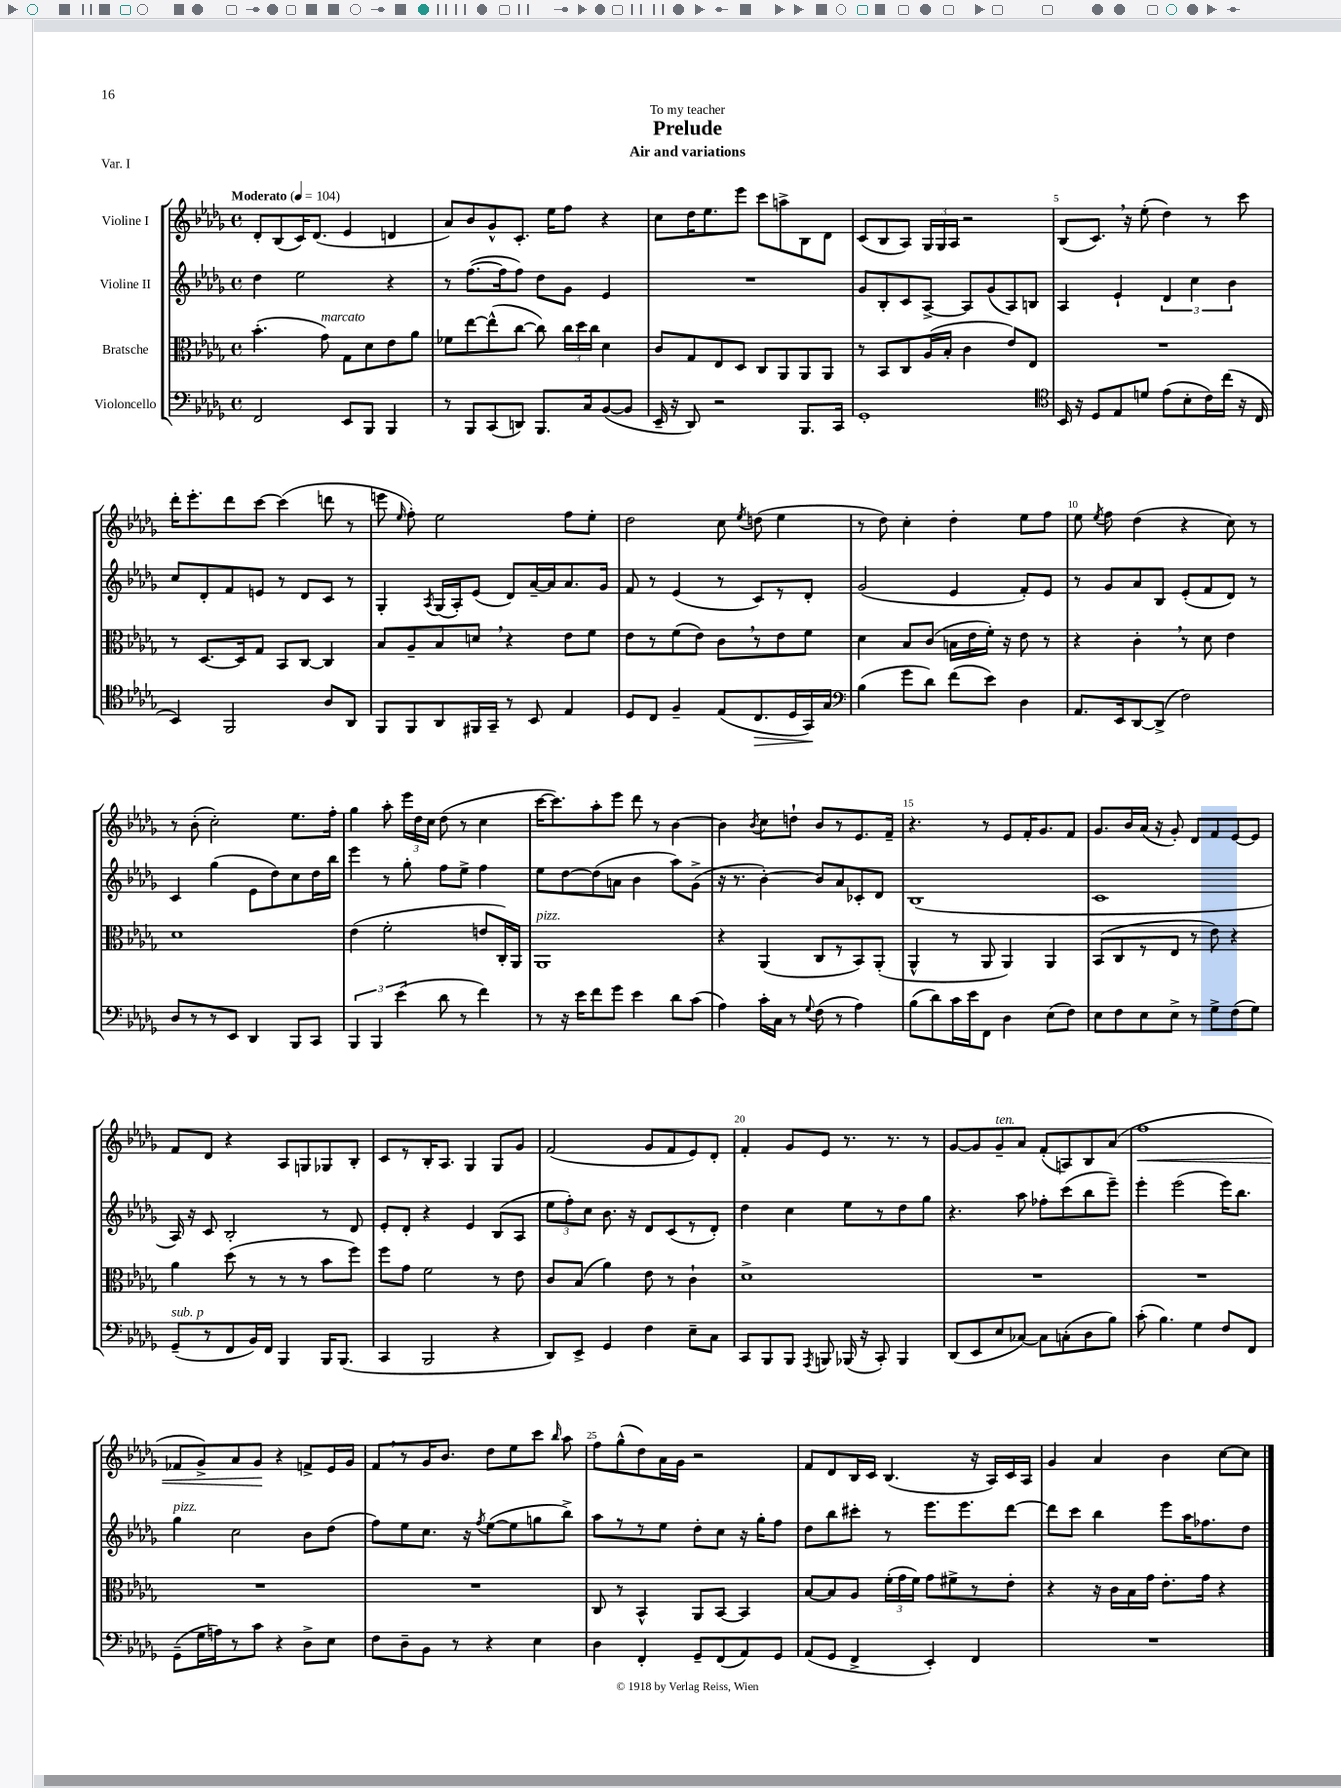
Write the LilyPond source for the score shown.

\header { title = "Prelude" subtitle = "Air and variations" dedication = "To my teacher" piece = "Var. I" }
<<
\new StaffGroup <<
\new Staff = "s0" \with { instrumentName = "Violine I" } {
    \clef treble \key des \major \defaultTimeSignature \time 4/4 \tempo "Moderato" 4 = 104
    \autoBeamOff des'8[-. bes8( c'16) des'8.]( ees'4 d'4 |
    aes'8[) bes'8 ges'8-^ c'8.]-. ees''16[ f''8] r4 |
    c''8[ des''16 ees''8. ees'''8] c'''8[ a''8-> bes8 des'8] |
    c'8[( bes8 aes8]) \tuplet 3/2 { ges16[ ges16 aes16] } r2 |
    bes8[( c'8.]) \breathe r16 ees''8-.( des''4) r8 c'''8 |
    des'''16[-. ees'''8.-. des'''8 c'''8]~ c'''4( d'''8 r8 |
    e'''8 \grace { ees''16 } f''8-.) ees''2 f''8[ ees''8]-. |
    des''2 c''8 \acciaccatura { ees''8 } d''8( ees''4 |
    r8 des''8) c''4-. des''4-. ees''8[ f''8] |
    ees''8 \acciaccatura { ees''8 } f''8 des''4( r4 c''8) r8 |
    r8 bes'8-.( c''2-.) ees''8.[ f''16]-. |
    ges''4 aes''8-. \tuplet 3/2 { ees'''16[ des''16 c''16] } des''8( r8 c''4 |
    c'''16[~ c'''8.) aes''8-. ees'''8] des'''8 r8 bes'4~ |
    bes'4 \acciaccatura { bes'8 } c''8[ d''8]-! bes'8[ r8 ees'8. f'16]-- |
    r4. r8 ees'8[ f'16-. ges'8. f'8] |
    ges'8.[ bes'16 aes'16]( r16 ges'8-.) des'8[ f'8 ees'8~ ees'8] |
    f'8[ des'8] r4 aes8[ g8 ges8 bes8]-. |
    c'8[ r8 bes16-. aes8.] ges4 ges8[ ges'8] |
    f'2( ges'8[ f'8 ees'8) des'8]-. |
    f'4-. ges'8[ ees'8] r8. r8. r8 |
    ges'8[~ ges'8 ges'8--^\markup { \italic "ten." } aes'8] f'8[-.( a8) bes8 aes'8]( |
    f''1\< |
    fes'8[ ges'8->) aes'8 ges'8]\! r4 f'8[-> ees'16 ges'16] |
    f'8[ \breathe r8 ges'16 bes'8.] des''8[ ees''8 c'''8] \grace { bes''16 } aes''8 |
    f''8[ ges''8-^( des''8) aes'16 ges'16] r2 |
    f'8[ des'8 bes16 c'16] bes4.( r16 aes16[) c'16 aes16] |
    ges'4 aes'4 bes'4 c''8[~ c''8] \bar "|." |
}
\new Staff = "s1" \with { instrumentName = "Violine II" } {
    \clef treble \key des \major \defaultTimeSignature \time 4/4
    \autoBeamOff des''4 ees''2 r4 |
    r8 f''8.[~( f''16 f''8]) des''8[ ges'8] ees'4 |
    R1 |
    ges'8[ bes8-. c'8 aes8]~-> aes8[ ges'8( aes8) b8] |
    aes4 ees'4-! \tuplet 3/2 { des'4 c''4 bes'4 } |
    c''8[ des'8-. f'8 e'8] r8 des'8[ c'8] r8 |
    ges4-. \acciaccatura { aes8 } ges16[( aes16-.) ees'8]( des'8[) aes'16~-- aes'16 aes'8. ges'16] |
    f'8 r8 ees'4( r8 c'8[) r8 des'8]-. |
    ges'2( ees'4 f'8[-.) ees'8] |
    r8 ges'8[ aes'8 bes8] ees'8[-.( f'8 des'8]) r8 |
    c'4 ges''4( ees'8[ des''8) c''8 des''16 bes''16] |
    ees'''4 r8 ges''8-. f''8[ ees''8]-> f''4 |
    ees''8[ des''8~ des''8( a'8] bes'4 aes''8[) ges'8]->( |
    r16 r8. bes'4~-.) bes'8[ aes'8 ces'8-. des'8] |
    bes1( |
    c'1 |
    aes16) r16 c'8 bes2-. r8 des'8 |
    ees'8[-. des'8]-. r4 ees'4 bes8[( aes8] |
    \tuplet 3/2 { ees''8[ f''8-.) c''8] } bes'8. r16 des'8[ c'8( r8 des'8]-.) |
    des''4 c''4 ees''8[ r8 des''8 ges''8] |
    r4. aes''8 fes''8[-. c'''8( bes''8 ees'''8]--) |
    ees'''4-. ees'''2( ees'''16[) bes''8.] |
    ges''4^\markup { \italic "pizz." } c''2 bes'8[ des''8]( |
    f''8[) ees''8 c''8.] r16 \acciaccatura { f''8 } ees''8[~( ees''8 g''8 bes''8]->) |
    aes''8[ r8 r8 ees''8] des''8[-. c''8] r16 ges''16[-. f''8] |
    des''8[ bes''8 cis'''8]-. r8 ees'''8.[ ees'''8. des'''8]~ |
    des'''8[ c'''8] bes''4 ees'''8[ aes''16 fes''8. des''8] \bar "|." |
}
\new Staff = "s2" \with { instrumentName = "Bratsche" } {
    \clef alto \key des \major \defaultTimeSignature \time 4/4
    \autoBeamOff bes'4.-.( ges'8^\markup { \italic "marcato" }) ges8[ des'8 ees'8 aes'8] |
    fes'8[ ees''8~ ees''8-^( c''8]~ c''8) \tuplet 3/2 { c''16[ des''16 c''16] } des'4 |
    c'8[ ges8 ees8 des8] c8[ aes,8 aes,8 aes,8] |
    r8 bes,8[ c8 aes16( bes16]-. c'4 ees'8[) ees8] |
    R1 |
    r8 des8.[~ des16 ges8] bes,8[ c8]~ c4 |
    bes8[ aes8-- bes8 d'8] \breathe r4 ees'8[ f'8] |
    ees'8[ r8 f'8( ees'8]) c'8[ \breathe r8 ees'8 f'8] |
    des'4 bes8[ c'8]( b16[ ees'16 f'16]-.) r16 ees'8 r8 |
    r4 c'4-. \breathe r8 des'8 ees'4 |
    des'1 |
    ees'4( f'2-. e'8[ c16-.) aes,16] |
    aes,1^\markup { \italic "pizz." } |
    r4 aes,4( c8[ r8 bes,8) aes,8]-.( |
    aes,4-^ r8 aes,8 aes,4) aes,4 |
    bes,8[( c8 r8 ees8] r8 ees'8) r4 |
    aes'4 des''8( r8 r8 r8 bes'8[ f''8]) |
    f''8[ ges'8] f'2 r8 ees'8 |
    c'8[ bes8]( aes'4) ees'8 r8 c'4-! |
    des'1-> |
    R1 |
    R1 |
    R1 |
    R1 |
    c8 r8 bes,4-^ aes,8[ bes,8]~ bes,4 |
    bes8[~ bes8 aes8] \tuplet 3/2 { f'16[-.( ges'16 f'16]) } ges'8[ fis'8-> r8 ees'8]-. |
    r4 r16 c'16[ bes16 ges'16] ees'8.[-. ges'16] r4 \bar "|." |
}
\new Staff = "s3" \with { instrumentName = "Violoncello" } {
    \clef bass \key des \major \defaultTimeSignature \time 4/4
    \autoBeamOff f,2 ees,8[ bes,,8] bes,,4 |
    r8 bes,,8[ c,8( d,8]) bes,,8.[ c16 bes,8~( bes,8] |
    ees,16-- r16 des,8) r2 bes,,8.[ c,16] |
    ges,1-. |
    \clef tenor bes,16 r16 des8[ ees8 d'8] ees'8[( bes8-. c'16) c''16]( r16 c16 |
    bes,4) f,2 aes8[ aes,8] |
    f,8[ f,8 aes,8 fis,16 ges,16]-- r8 bes,8 ees4 |
    des8[ c8] f4-- ees8[( c8.\> des16 ges,16\!) ges16] |
    \clef bass bes4( ges'8[ des'8]) f'8[( ees'8]) des4 |
    aes,8.[ ees,16 des,8~ des,8]->( f2) |
    des8[ r8 r8 ees,8] des,4 bes,,8[ c,8] |
    \tuplet 3/2 { bes,,4 bes,,4 ees'4( } des'8 r8 f'4) |
    r8 r16 ees'16[ f'8 ges'8] ees'4 des'8[ c'8]( |
    aes4) c'16[-. c16] r8 \appoggiatura { ges8 } f8( r8 aes4) |
    bes8[( des'8) c'16 ees'16 f,8] des4 ees8[( f8]) |
    ees8[ f8 ees8 ees8]-> r8 ges8[-> f8( ges8]) |
    ges,8[--^\markup { \italic "sub. p" }( r8 f,8 bes,16) f,16] bes,,4 bes,,16[ bes,,8.]( |
    c,4 bes,,2 r4 |
    des,8[) ees,8]-> ges,4 f4 ees8[-- c8] |
    c,8[ bes,,8 bes,,8] \acciaccatura { aes,,8 } b,,8 bes,,16( r16 c,8-.) bes,,4 |
    des,8[( ees,8 ees8 ces8]~) ces8[ c8-.( des8 bes8]) |
    c'8-.( bes4.) ges4 f8[ f,8] |
    ges,8[--( ges16 a16) r8 c'8] r4 des8[-> ees8] |
    f8[ des8-- bes,8] r8 r4 ees4 |
    des4 f,4-. ges,8[-- f,8( aes,8) ges,8] |
    aes,8[( ges,8] f,4-> ees,4-.) f,4 |
    R1 \bar "|." |
}
>>
>>
\layout { \context { \Score \override BarNumber.break-visibility = ##(#f #t #t) barNumberVisibility = #(every-nth-bar-number-visible 5) } }
